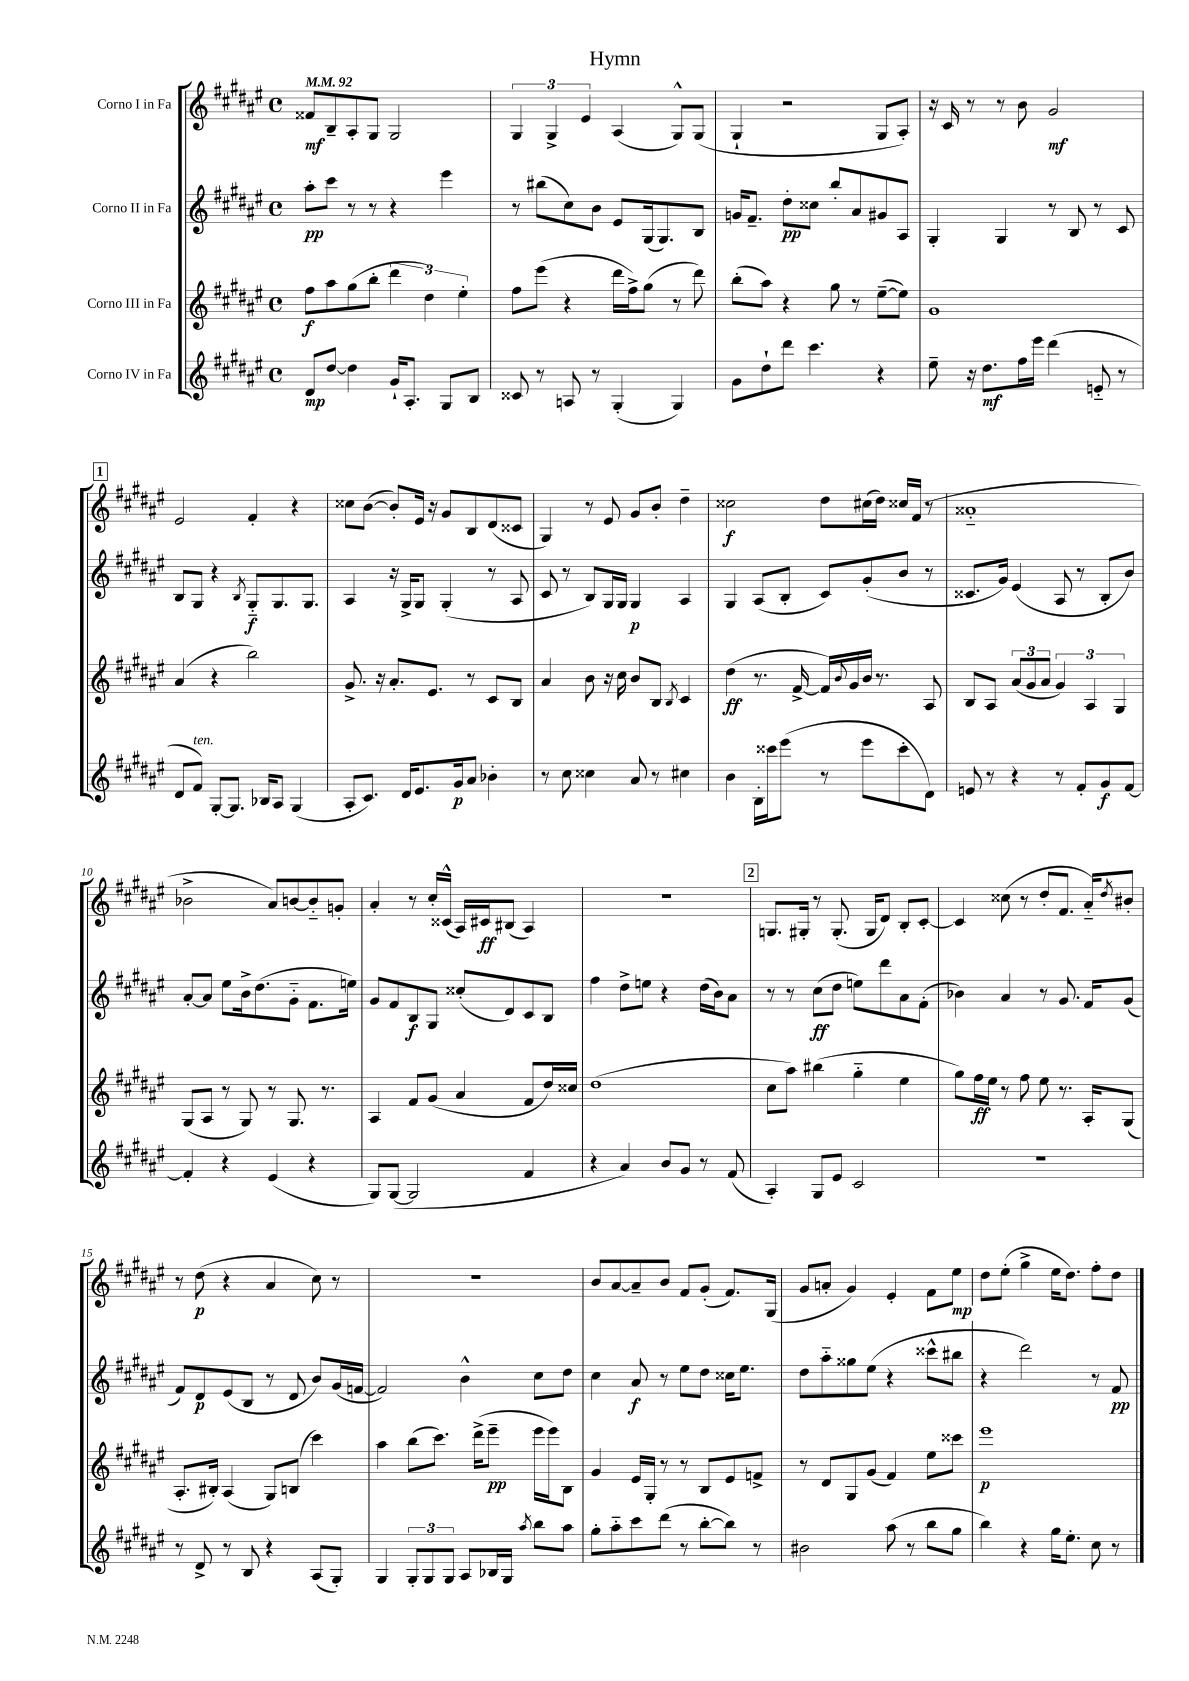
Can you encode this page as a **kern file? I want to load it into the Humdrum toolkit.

**kern	**kern	**kern	**kern
*staff4	*staff3	*staff2	*staff1
*clefG2	*clefG2	*clefG2	*clefG2
*k[f#c#g#d#a#e#]	*k[f#c#g#d#a#e#]	*k[f#c#g#d#a#e#]	*k[f#c#g#d#a#e#]
*M4/4	*M4/4	*M4/4	*M4/4
*met(c)	*met(c)	*met(c)	*met(c)
*MM92	*MM92	*MM92	*MM92
8d#	8ff#	8aa#'	8f##
[8dd#	8aa#	8ccc#	8B~
4dd#]	(8gg#	8r	8A#'
.	8bb'	8r	8G#
16g#`	6ddd#	4r	2G#
8.A#'	.	.	.
.	6dd#)	.	.
8G#	.	4eee#	.
.	6ee#'	.	.
8B	.	.	.
=	=	=	=
8c##	8ff#	8r	6G#
8r	(8eee#	(8bb#	.
.	.	.	6G#^
8A	4r	8cc#)	.
.	.	.	6e#
8r	.	8b	.
(4G#'	16ddd#	8e#	(4A#
.	16ff#^)	.	.
.	(8gg#	(16G#	.
.	.	8.G#)	.
4G#)	8r	.	8G#^^)
.	8ddd#)	8B	(8G#
=	=	=	=
8g#	(8bb'	16g	4G#`
.	.	8.f#~	.
8dd#`	8aa#)	.	.
8ddd#	4r	8dd#'	2r
4.ccc#	.	8cc##	.
.	8gg#	8bb'	.
.	8r	8a#	.
4r	([8ee#~	8g#	8G#
.	8ee#])	8A#	8A#')
=	=	=	=
8ee#~	1g#	4G#'	16r
.	.	.	16c#
16r	.	.	8r
8.dd#	.	.	.
.	.	4G#	8r
16ff#	.	.	8b
16eee#	.	.	.
(4ddd#	.	8r	2g#
.	.	8B	.
8e'~	.	8r	.
8r	.	8c#	.
=	=	=	=
8d#	(4a#	8B	2e#
8f#)	.	8G#	.
[8G#'	4r	4r	.
8.G#]	.	.	.
.	.	8qB	.
.	2bb)	8G#'~	4f#'
16B-	.	.	.
8A#	.	8.G#	.
(4G#	.	.	4r
.	.	8.G#	.
=	=	=	=
8A#'	8.g#^	4A#	8cc##
8.c#)	.	.	([8b
.	16r	.	.
.	8.a#'	16r	8b'])
16d#	.	16G#^	.
8.e#	.	8G#	16e#
.	8.e#	.	16r
.	.	(4G#'	8g#
16g#	.	.	.
8a#	8r	.	8B
4b-'	8c#	8r	(8d#
.	8B	8A#	8c##
=	=	=	=
8r	4a#	8c#	4G#)
8cc#	.	8r	.
4cc##	8b	8B)	8r
.	16r	16G#	8e#
.	16cc#	16G#	.
8a#	8b	4G#	8g#
8r	8B	.	8b'
.	8qB	.	.
4cc#	4c#	4A#	4dd#~
=	=	=	=
4b	(4dd#	4G#	2cc##
16B'	8.r	(8A#	.
16ccc##	.	.	.
(8eee#	.	8B'	.
.	[16f#^	.	.
8r	16f#])	8c#)	8dd#
.	8qqb	.	.
.	16g#	.	.
8eee#	16b	(8g#'	(16cc#
.	8.r	.	16dd#)
8ccc##'	.	8b	16cc##
.	.	.	(16f#
8d#)	8A#	8r	8r
=	=	=	=
8e	8B	8.c##	1a##'~
8r	8A#	.	.
.	.	16g#)	.
4r	(12a#	(4e#	.
.	12g#	.	.
.	12a#	.	.
8r	6g#)	8A#	.
8f#'	.	8r	.
.	6A#	.	.
8g#	.	8B'	.
.	6G#	.	.
[8f#	.	8b)	.
=	=	=	=
4f#']	(8G#	[8a#'	2b-^
.	8A#	8a#]	.
4r	8r	8ee#	.
.	8G#)	16b^	.
.	.	(8.dd#	.
(4e#	8r	.	8a#)
.	8.G#	8g#'~	[8b
4r	.	8.f#	8b'~]
.	8.r	.	.
.	.	.	8g'
.	.	16ee)	.
=	=	=	=
8G#)	4A#	8g#	4a#'
([8G#	.	8f#	.
2G#]	8f#	8B	8r
.	(8g#	8G#	16cc#'
.	.	.	(16c##^^
.	4a#	(8cc##'	16A#)
.	.	.	16c#
.	.	8d#)	(8B#
4f#	8f#	8c#	4A#)
.	16dd#)	8B	.
.	16cc##	.	.
=	=	=	=
4r	(1dd#	4ff#	1r
4a#)	.	8dd#^	.
.	.	8ee	.
8b	.	4r	.
8g#	.	.	.
8r	.	(16dd#	.
.	.	16b)	.
(8f#	.	8a#	.
=	=	=	=
4A#')	8cc#	8r	8.G
.	8aa#)	8r	.
.	.	.	16G#'
8G#	(4bb#	(8cc#	8r
8e#	.	8dd#	(8.G#'
2c#	4gg#'~	8ee)	.
.	.	.	16G#
.	.	8ddd#	8d#)
.	4ee#	8a#	8B'
.	.	(8f#'	[8c#'
=	=	=	=
1r	8gg#)	4b-)	4c#]
.	16ff#	.	.
.	16ee#	.	.
.	8r	4a#	(8cc##
.	8ff#	.	8r
.	8ee#	8r	8dd#'
.	8.r	8.g#	8.f#
.	16A#'	16f#	16a#'~)
.	.	.	8qdd#
.	(8G#	(8g#	8b#'
=	=	=	=
8r	8.A#'	8f#)	8r
8d#^	.	8d#	(8dd#
.	16B#')	.	.
8r	(4A#	(8e#	4r
8B	.	8B	.
4r	8G#)	8r	4a#
.	(8B	8d#	.
(8A#	4ccc#)	8b)	8cc#)
8G#')	.	(16g#	8r
.	.	[16f	.
=	=	=	=
4G#	4aa#	2f])	1r
12G#'	(8bb	.	.
12G#	.	.	.
.	8.ccc#)	.	.
12G#	.	.	.
8A#	.	4b^^	.
.	(16ddd#^	.	.
16B-	8eee#~	.	.
16G#	.	.	.
8qaa#	.	.	.
8bb	16eee#	8cc#	.
.	16eee#)	.	.
8aa#	8B	8dd#	.
=	=	=	=
8gg#'	4g#	4cc#	8b
8aa#'~	.	.	[8a#
8ccc#	16e#	8a#	8a#~]
.	16G#'	.	.
(8ddd#	8r	8r	8b
8r	8r	8ee#	8f#
[8bb'	8B	8dd#	(8g#'
8bb])	8e#	16cc##	8.f#)
.	.	8.ee#	.
8r	8f^	.	.
.	.	.	(16G#
=	=	=	=
2b#	8r	8dd#	8g#
.	8d#	8aa#'~	8a'
.	8G#	8gg##	4g#)
.	(8g#	(8ee#	.
(8aa#	4f#)	4r	4e#'
8r	.	.	.
8bb	8ee#	8ccc##^^	8f#
8gg#	8ccc##	8bb#	8ee#
=	=	=	=
4bb)	1eee#	4r	8dd#
.	.	.	(8ee#'
4r	.	2ddd#)	4gg#^
16gg#	.	.	16ee#
8.ee#'	.	.	8.dd#)
8cc#	.	8r	8ff#'
8r	.	8f#	8dd#
==	==	==	==
*-	*-	*-	*-
